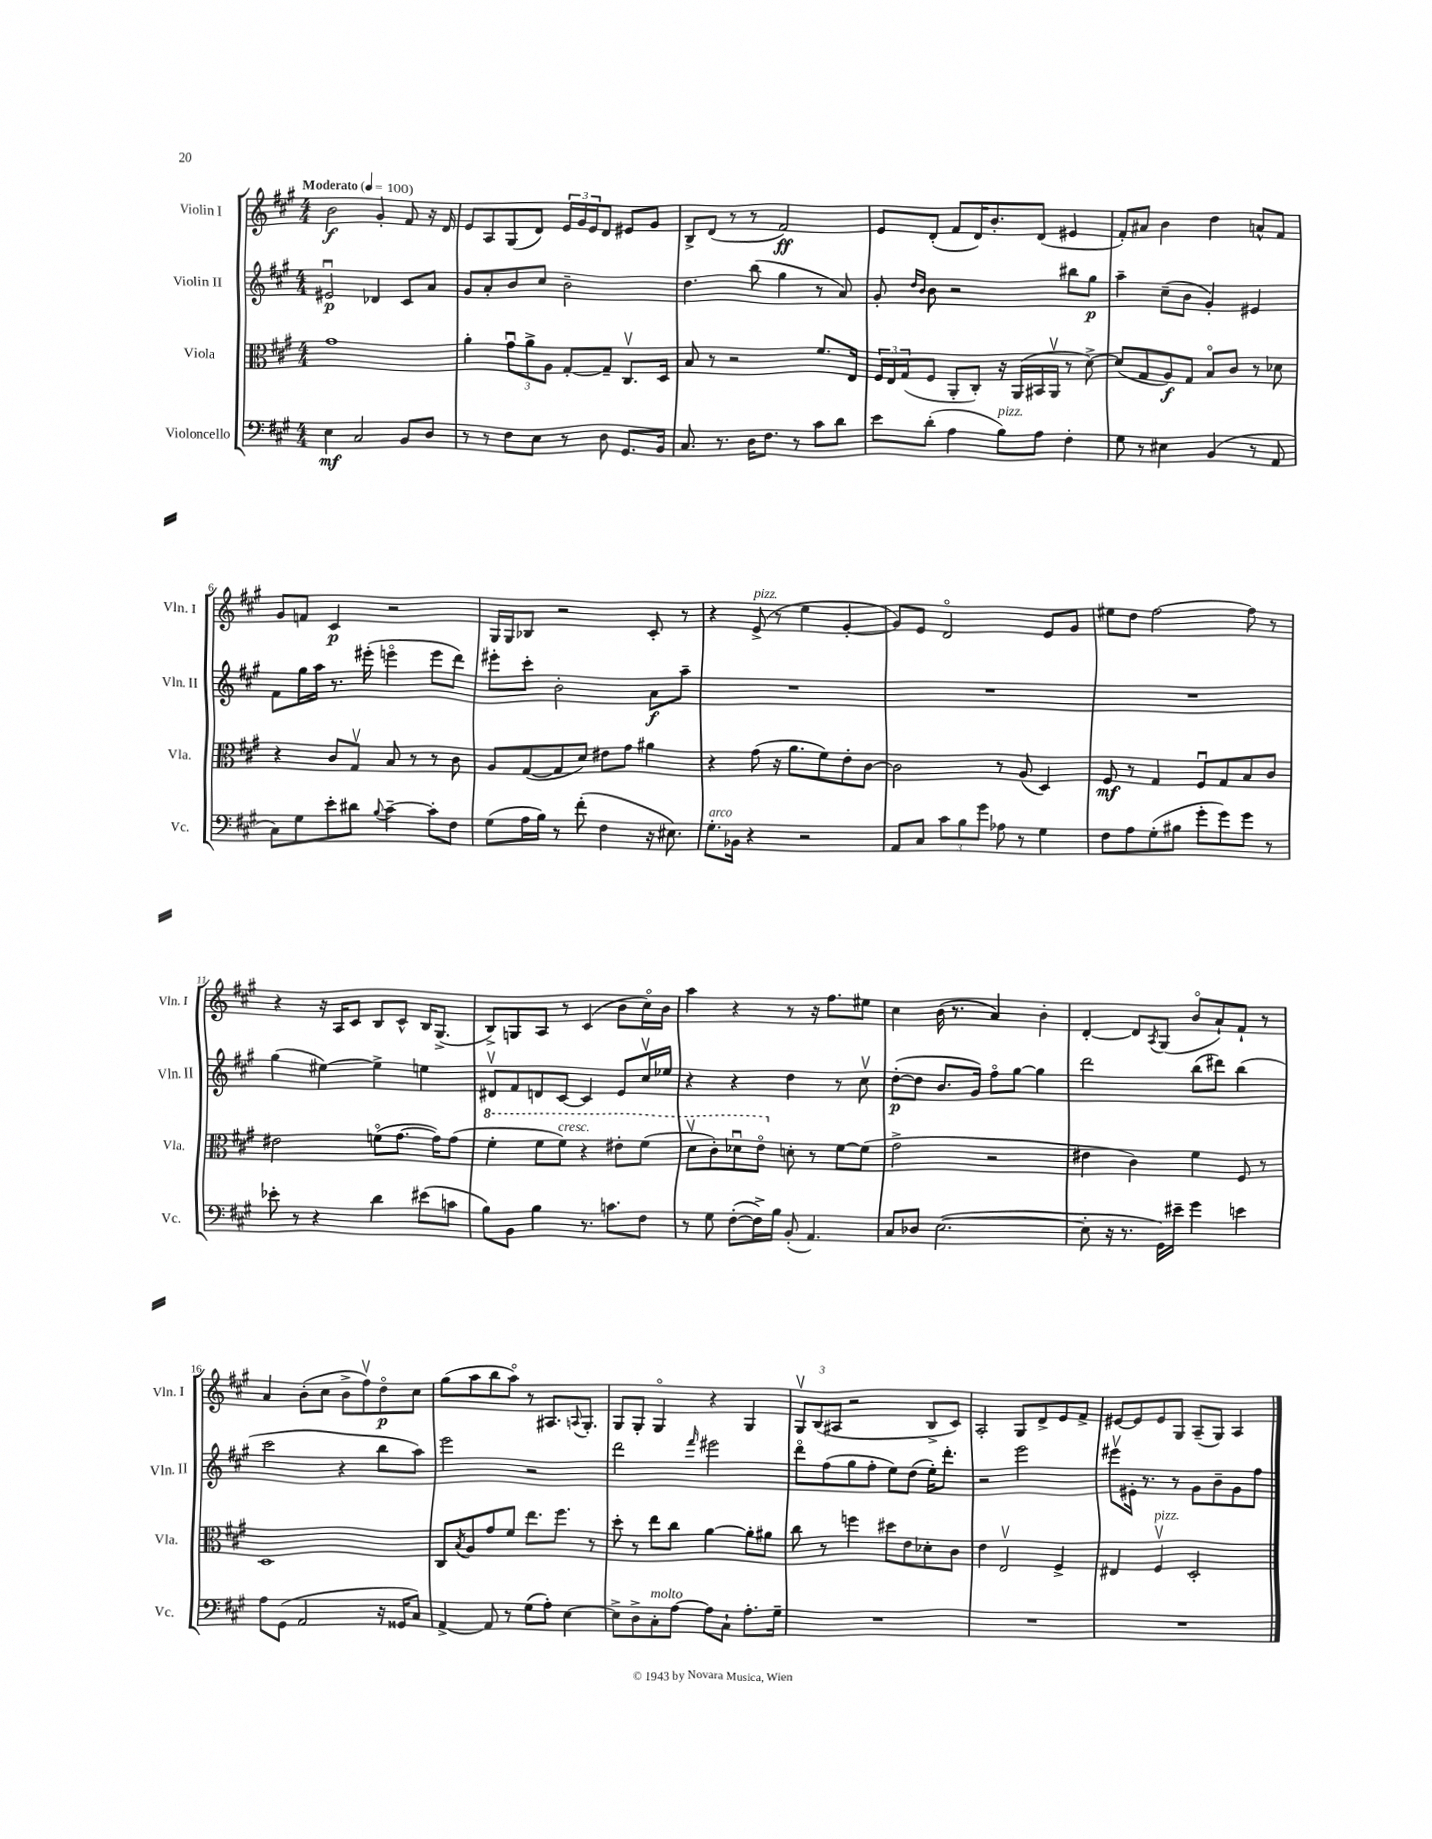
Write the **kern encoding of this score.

**kern	**kern	**kern	**kern
*staff4	*staff3	*staff2	*staff1
*clefF4	*clefC3	*clefG2	*clefG2
*k[f#c#g#]	*k[f#c#g#]	*k[f#c#g#]	*k[f#c#g#]
*M4/4	*M4/4	*M4/4	*M4/4
*MM100	*MM100	*MM100	*MM100
4E\	1g#	2e#u/	2b\
2C#/	.	.	.
.	.	4d-/	4g#'/
8BB/L	.	8c#/L	8f#/
8D/J	.	8a/J	16r
.	.	.	16d/
=	=	=	=
8r	4a'\	8g#/L	8e/L
8r	.	8a'/	8A/
8F#\L	12g#u\L	8b/	(8G#/
.	12a^\	.	.
8E\J	.	8cc#/J	8d/J)
.	12A\J	.	.
8r	[8G#'/L	2b~\	24e/LL
.	.	.	24g#/
.	.	.	24e/J
8D\	8G#~/]J	.	8d/J
8.GG#/L	8.C#v/L	.	8e#/L
.	.	.	8g#/J
16BB/Jk	16D/Jk	.	.
=	=	=	=
8.C#/	8B/	4.dd\	8B^/L
.	8r	.	(8d/J
8.r	.	.	.
.	2r	.	8r
16D\LK	.	(8bb\	8r
8.F#\J	.	.	.
.	.	4gg#\	2f#/)
8r	.	.	.
8c#\L	8.f#/L	8r	.
8d\J	.	8a/)	.
.	16E/Jk	.	.
=	=	=	=
8e\L	24F#/LL	8g#'/	8e/L
.	24E/	.	.
.	(24G#/J	.	.
.	.	16qqdd/LL	.
.	.	16qqb/JJ	.
(8d'\J	8F#/J	8b\	(8d'/J
4A\	8AA'/L	2r	8f#/L
.	8C#'/J)	.	16d/K)
.	.	.	8.b'/
8B\L)	16r	.	.
.	(16AA/LL	.	.
8A\J	16BB#/	.	(8d/J
.	16AAv/JJ	.	.
4F#'\	8r	8bb#\L	4e#/
.	[8d^\)	8gg#\J	.
=	=	=	=
8G#\	(8d/]L	4aa~\	8f#'/L)
8r	8G#/	.	8a#/J
4E#\	8A/)	(8cc#~\L	4b\
.	8G#/J	8b\J	.
(4BB/	8Bo/L	4g#'/)	4dd\
.	8c#/J	.	.
8r	8r	4e#/	8a^^/L
8AA/	8d-\	.	8f#/J
=	=	=	=
8C#\L)	4r	8f#\L	8g#/L
8G#\	.	16gg#\L	8f/J
.	.	16aa\JJ	.
8e'\	8c#/L	8.r	4c#/
8d#\J	8G#v/J	.	.
.	.	(16eee#'\	.
8qqB/	.	.	.
[4c#~\	8B/	4eeeo\	2r
.	8r	.	.
8c#'\]L	8r	8eee\L	.
8F#\J	8c#\	8ddd\J)	.
=	=	=	=
(8G#\L	8A/L	8eee#'\L	16G#/LL
.	.	.	16G#/J
16A\L	([8G#/	8ccc#'\J	8B-/J
16B\JJ)	.	.	.
8r	8G#/]	2b'\	2r
(8f#'\	8d/J)	.	.
4F#\	8e#\L	.	.
.	8g#\J	.	.
16r	4a#\	8a\L	8c#'/
8.E#\)	.	.	.
.	.	8aa~\J	8r
=	=	=	=
8.G#'\L	4r	1r	4r
16BB-\Jk	.	.	.
4r	(8g#\	.	(8e^/
.	16r	.	8r
.	8.a\L	.	.
2r	.	.	4ee\
.	8f#\)	.	.
.	8e'\	.	[4g#'/
.	[8c#\J	.	.
=	=	=	=
8AA/L	2c#\]	1r	8g#/]L)
8C#/J	.	.	8e/J
12c#\L	.	.	2do/
12B\	.	.	.
12g#\J	.	.	.
8A-\	8r	.	.
8r	(8A/	.	.
4G#\	4D/)	.	8e/L
.	.	.	8g#/J
=	=	=	=
8F#\L	8F#/	1r	8ee#\L
8A\	8r	.	8dd\J
(8G#'\	4G#/	.	[2ff#\
8B#\J	.	.	.
8g#'\L	8F#u/L	.	.
8g#\)	8G#/	.	.
8g#\J	8B/	.	8ff#\]
8r	8c#/J	.	8r
=	=	=	=
8e-'\	2e#\	(4gg#\	4r
8r	.	.	.
4r	.	[4ee#\)	16r
.	.	.	16A/LK
.	.	.	8c#/J
4d\	(8fo\L	4ee#^\]	8B/L
.	[8.g#\J	.	8c#^^/J
(8e#\L	.	4ee\	16B/LK
.	16g#\]LK)	.	(8.G#^/J
8c\J	(8g#\J	.	.
=	=	=	=
8B\L)	4ff#'\	8d#v/L	8B^/L)
8BB\J	.	8f#/	8G/
4B\	8ff#\L	8d/	8A/J
.	8ff#\J)	[8c#/J	8r
8.r	4r	4c#/]	(4c#/
8.c\L	.	.	.
.	8ee#'\L	8e/L	8b\L
8F#\J	(8ff#\J	16cc#v/L	16cc#o\L)
.	.	16ee-/JJ	16b\JJ
=	=	=	=
8r	8ddv\L	4r	4aa\
8G#\	8cc#'\)	.	.
([8F#'\L	8dd-u\	4r	4r
16F#^\]L)	8eeo\J	.	.
16B\JJ	.	.	.
(8BB'/	8d'\	4dd\	8r
4.AA/)	8r	.	16r
.	.	.	8.ff#\L
.	[8f#\L	8r	.
.	(8f#\]J	8cc#v\	8ee#\J
=	=	=	=
8C#/L	2g#^\	([8dd'\L	4cc#\
8D-/J	.	8dd\]J	.
([2.E\	.	8.b/L	(16b\
.	.	.	8.r
.	.	16g#/Jk)	.
.	2r	8ff#o\L	4a/)
.	.	[8gg#\J	.
.	.	4gg#\]	4b'\
=	=	=	=
8E'\]	4e#\	2ddd\	[4d'/
16r	.	.	.
8.r	.	.	.
.	4c#\)	.	8d/]L
.	.	.	8qA/
16GG#\LL)	.	.	(8G#/J
16e#~\JJ	.	.	.
4g#\	4f#\	(8bb\L	8bo/L
.	.	8ddd#\J)	8a`/)
4e\	8F#/	(4bb\	8f#`/J
.	8r	.	8r
=	=	=	=
8A\L	1D	2ccc#\	4a/
(8GG#\J	.	.	.
2AA/	.	.	(8b'\L
.	.	.	8cc#\J
.	.	4r	8b^\L
.	.	.	8ff#v\)
16r	.	8bb\L	8ddo\
16GG##/LK	.	.	.
8C#/J)	.	8aa\J)	8cc#\J
=	=	=	=
[4AA^/	8C#/L	2eee\	(8gg#\L
.	8qB/	.	.
.	8A/	.	8aa\
8AA/]	8g#/	.	8bb\
8r	8f#/J	.	8aao\J)
(8G#\L	8.ee\L	2r	8r
8A'\J)	.	.	8.A#/L
.	8.ff#\J	.	.
[4E\	.	.	.
.	.	.	8qqA/
.	.	.	8.G#'/J
.	8r	.	.
=	=	=	=
8E^\]L	8dd'\	2ddd\	8G#/L
8D^\	8r	.	8G#'/J
8C#'\	8ee\L	.	4G#o/
[8A\J	8cc#\J	.	.
.	.	16qqfff#/	.
8A\]L	[4a\	2eee#\	4r
8C#`\J	.	.	.
8.A'\L	8a'\]L	.	4G#/
.	8a#\J	.	.
16G#~\Jk	.	.	.
=	=	=	=
1r	8cc#\	8dddo\L	12G#v/L
.	.	.	(12B/
.	8r	(8ff#\	.
.	.	.	12A#/J
.	4ff\	8gg#\	2r
.	.	8ff#'\J	.
.	8dd#\L	8ee\L)	.
.	8e\	(8dd\J	.
.	8d-'\	16ee'\LK)	8B^/L
.	.	8.ddd'\J	.
.	8c#\J	.	8c#/J)
=	=	=	=
1r	4e\	2r	2A'/
.	2Ev/	.	.
.	.	2eee\	8G#/L
.	.	.	8d^/
.	4F#^/	.	8e/
.	.	.	8f#^/J
=	=	=	=
1r	4E#/	8eee#v\L	[8e#/L
.	.	16e#'\Jk	8e#/]
.	.	8.r	.
.	4F#v/	.	8e#/
.	.	8r	8G#/J
.	2D'/	8g#\L	(8A~/L
.	.	8b~\	8G#/J)
.	.	8g#\	4A/
.	.	8ff#\J	.
==	==	==	==
*-	*-	*-	*-
